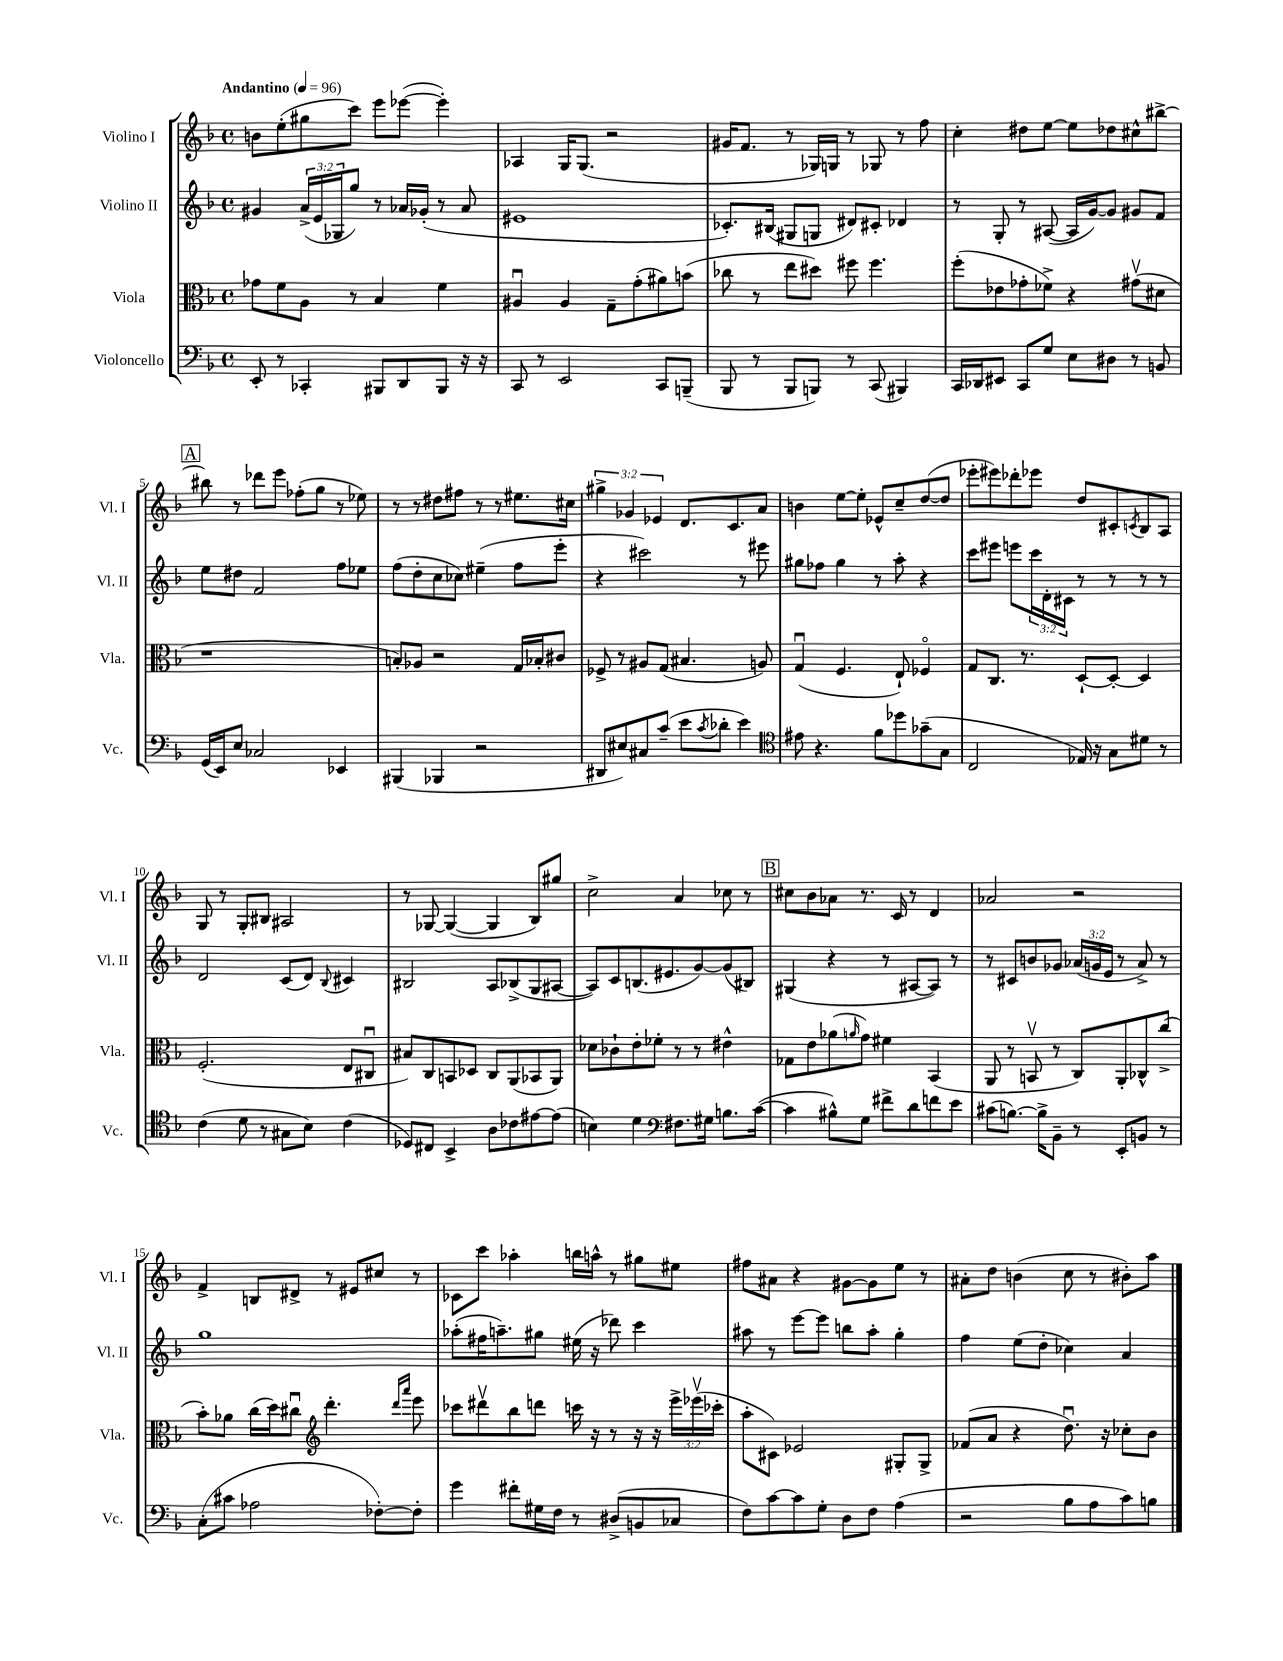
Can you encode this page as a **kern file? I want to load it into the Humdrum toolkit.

**kern	**kern	**kern	**kern
*staff4	*staff3	*staff2	*staff1
*clefF4	*clefC3	*clefG2	*clefG2
*k[b-]	*k[b-]	*k[b-]	*k[b-]
*M4/4	*M4/4	*M4/4	*M4/4
*met(c)	*met(c)	*met(c)	*met(c)
*MM96	*MM96	*MM96	*MM96
8EE'	8g-	4g#	8b
8r	8f	.	(8ee'
4CC-'	8A	(24a^	8gg#
.	.	24e	.
.	.	24G-	.
.	8r	8gg)	8ccc)
8BBB#	4B-	8r	8eee
8DD	.	16a-	([8eee-
.	.	(16g-'	.
8BBB#	4f	8r	4eee-'])
16r	.	8a-	.
16r	.	.	.
=	=	=	=
8CC	4A#u	1e#	4A-
8r	.	.	.
2EE	4A#	.	16G
.	.	.	(8.G
.	8G~	.	2r
.	(8g'	.	.
8CC	8a#)	.	.
(8BBB~	(8b	.	.
=	=	=	=
8BBB-	8cc-	8.c-')	16g#
.	.	.	8.f
8r	8r	.	.
.	.	(16B#	.
8BBB-	8ee	8G#	8r
8BBB)	8dd#)	8G	16G-)
.	.	.	16G
8r	8ff#	8d#)	8r
(8CC	4.ff#	8c#'	8G-
4BBB#)	.	4d-	8r
.	.	.	8ff
=	=	=	=
16CC	(8ff'	8r	4cc'
16DD-	.	.	.
8EE#	8e-	8G'	.
8CC	8g-'	8r	8dd#
8G	8f-^)	([8A#	[8ee
8E	4r	16A#]	8ee]
.	.	[16g)	.
8D#	.	8g]	8dd-
8r	(8g#v	8g#	8cc#^^
8BB	8d#	8f	[8bb#^
=	=	=	=
(16GG	1r	8ee	8bb#]
16EE)	.	.	.
8E	.	8dd#	8r
2C-	.	2f	8ddd-
.	.	.	8eee
.	.	.	(8ff-'
.	.	.	8gg
4EE-	.	8ff	8r
.	.	8ee-	8ee-)
=	=	=	=
(4BBB#	8B')	(8ff	8r
.	8A-	8dd'	8r
4BBB-	2r	8cc	8dd#
.	.	8cc-)	8ff#
2r	.	(4ee#~	8r
.	.	.	8r
.	16G	8ff	8.ee#
.	16B-'	.	.
.	8c#	8eee'	.
.	.	.	16cc#
=	=	=	=
8DD#	8F-^	4r	6gg#^
8E#)	8r	.	.
.	.	.	6g-
8C#	8A#	2ccc#)	.
.	.	.	6e-
(8c~	(8G	.	.
8e	4.B#	.	8.d
8qc	.	.	.
8d-'	.	.	.
.	.	.	8.c
4e)	.	8r	.
.	8A)	8eee#	8a
=	=	=	=
*clefC4	*	*	*
8e#	(4Gu	8gg#	4b
4.r	.	8ff-	.
.	4.F	4gg#	[8ee
.	.	.	8ee']
8f	.	8r	8e-^^
8dd-	8E`)	8aa'	8cc~
(8g-~	4F-o	4r	([8dd
8G	.	.	8dd]
=	=	=	=
2C	8G	8ccc	8eee-'
.	8.C	8eee#	8eee#)
.	.	8eee	8ddd-'
.	8.r	.	.
.	.	24ccc	8eee-
.	.	24d'	.
.	.	24c#	.
16E-)	[8D`	8r	8dd
16r	.	.	.
8G	8D'_	8r	8c#'
.	.	.	8qc
8d#	4D]	8r	8B-
8r	.	8r	8A
=	=	=	=
(4c	(2.F'	2d	8G
.	.	.	8r
8d	.	.	8G'
8r	.	.	8B#
8G#	.	(8c	2A#
8B-)	.	8d)	.
.	.	8qqB-	.
(4c	8E	4c#	.
.	8C#u	.	.
=	=	=	=
8D-)	8B#)	2B#	8r
8C#	8C	.	[8G-
4BB-^	8BB	.	(4G-_
.	8D-	.	.
8A	8C	8A	4G-]
8c-	(8AA	(8B-^	.
[8e#	8BB-	8G	8B-)
(8e#]	8AA)	[8A#	8gg#
=	=	=	=
4B)	8d-	8A#])	2cc^
.	8c-`	8c	.
4d	8e'	(8.B	.
.	8f-'	.	.
.	.	8.e#	.
*clefF4	*	*	*
8.F#	8r	.	4a
.	8r	[8g)	.
16G#	.	.	.
8.B	4e#^^	(8g]	8cc-
.	.	8B#)	8r
([16c	.	.	.
=	=	=	=
4c]	8G-	(4G#	8cc#
.	8e	.	8b-
8B#^^)	(8a-	4r	8a-
.	16qqa	.	.
8G	8g)	.	8.r
8f#^	4f#	8r	.
.	.	.	16c
8d	.	[8A#	8r
8f	(4BB-	8A#])	4d
8e	.	8r	.
=	=	=	=
(8c#	8AA	8r	2a-
[8.B)	8r	8c#	.
.	8BBv	8b	.
16B^]	.	.	.
8BB-~	8r	8g-	.
8r	8C)	(24a-	2r
.	.	24g	.
.	.	24e	.
8EE'	8AA'	8r	.
8BB	8C-^^	8a-^)	.
8r	(8cc^	8r	.
=	=	=	=
(8C'	8b-')	1gg	4f^
8c#	8a-	.	.
2A-	(16cc	.	8B
.	16dd)	.	.
.	8cc#u	.	8d#^
*	*clefG2	*	*
.	4.ddd'	.	8r
.	.	.	8e#
[8F-')	.	.	8cc#
.	16qqddd	.	.
.	16qqaaa	.	.
8F-']	8eee	.	8r
=	=	=	=
4g	8ccc-	(8aa-'	8c-
.	8ddd#v	16ff#	8ccc
.	.	8.aa~)	.
8f#'	8bb-	.	4aa-'
16G#	8ddd	8gg#	.
16F	.	.	.
8r	16ccc	(16ee#	16bb
.	16r	16r	16aa^^
(8D#^	8r	8ddd-)	8r
8BB	16r	4ccc	8gg#
.	16r	.	.
8C-	24eee^	.	8ee#
.	(24eee-v	.	.
.	24ccc-'	.	.
=	=	=	=
8F)	8aa'	8aa#	8ff#
[8c	8c#)	8r	8a#
8c]	2e-	[8eee	4r
8G'	.	8eee]	.
8D	.	8bb	[8g#
8F	.	8aa#'	8g#]
(4A	8G#'	4gg'	8ee
.	8G#^	.	8r
=	=	=	=
2r	(8f-	4ff	8a#'
.	8a	.	8dd
.	4r	(8ee	(4b
.	.	8dd'	.
8B-	8.ddu)	4cc-)	8cc
8A	.	.	8r
.	16r	.	.
8c)	8cc-'	4a	8b#')
8B	8b-	.	8aa
==	==	==	==
*-	*-	*-	*-
